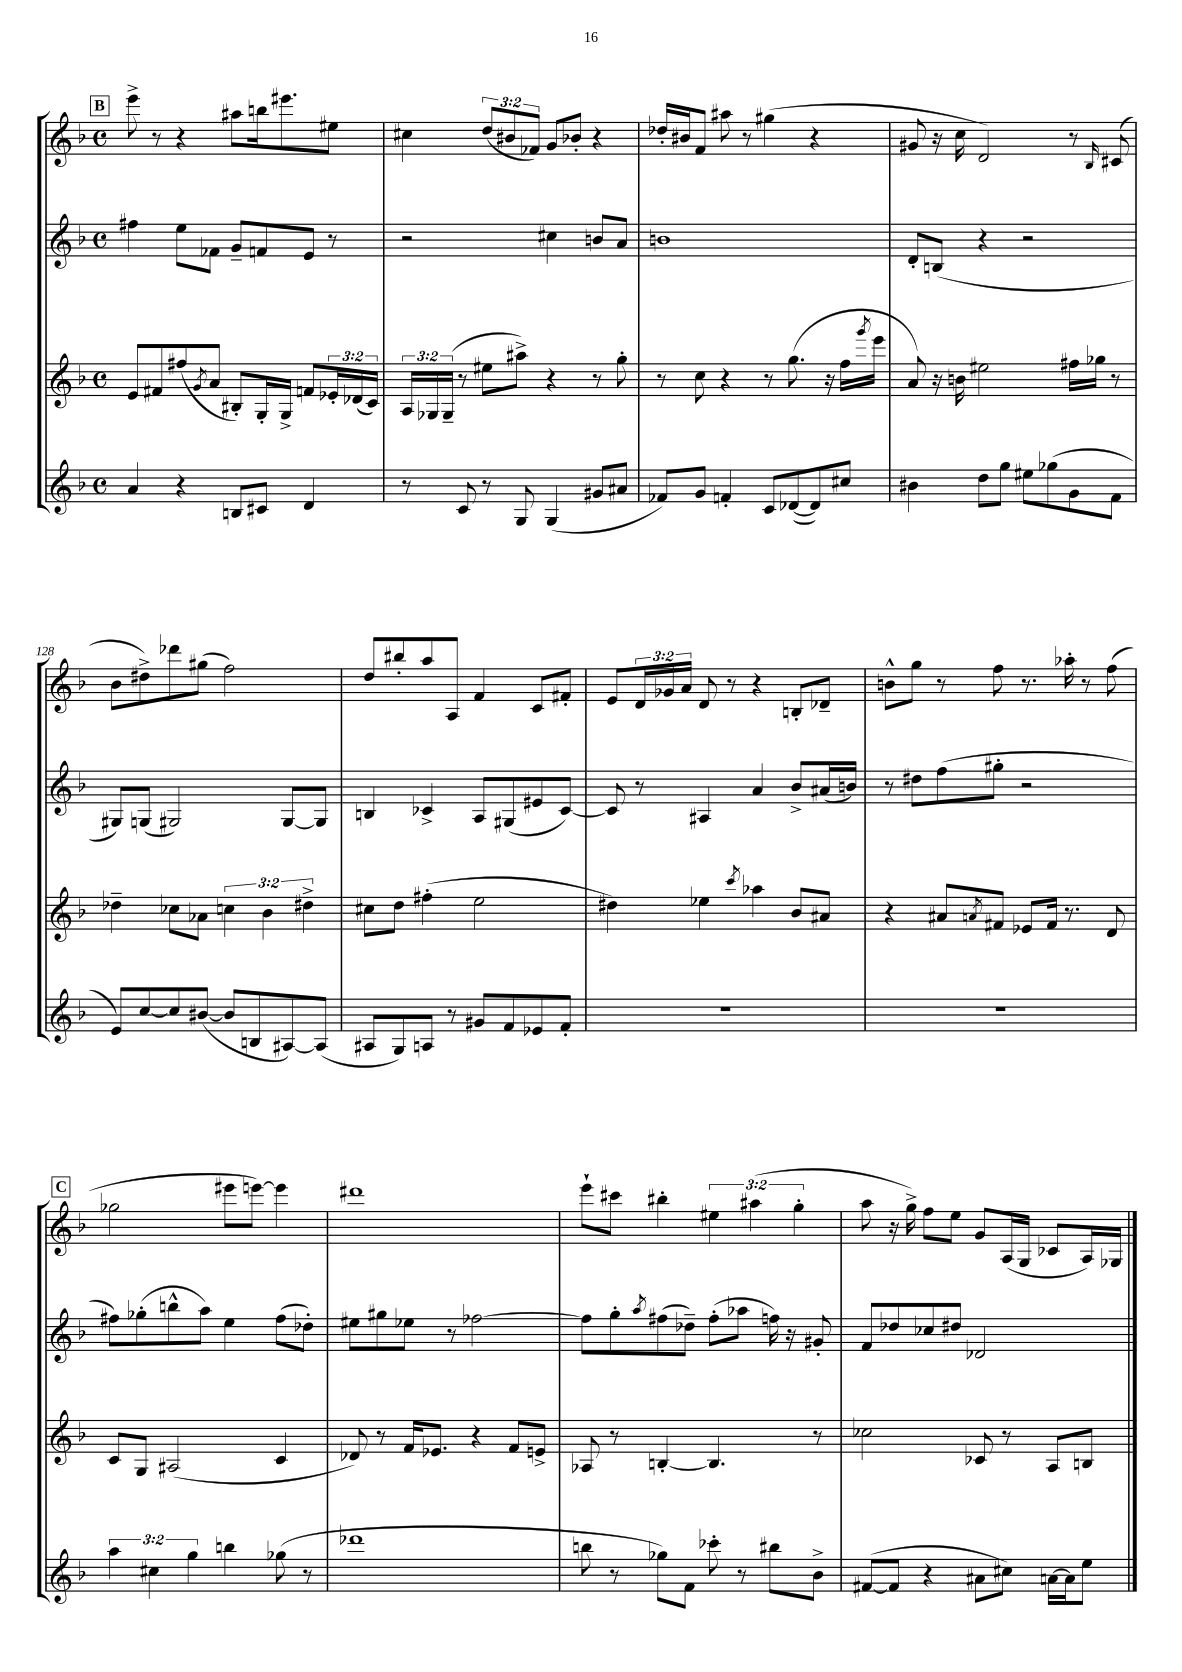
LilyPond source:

<<
\new StaffGroup <<
\new Staff = "s0" {
    \clef treble \key f \major \defaultTimeSignature \time 4/4 \override Staff.TupletNumber.text = #tuplet-number::calc-fraction-text
    \mark \markup { \box "B" } e'''8-> r8 r4 ais''8 b''16 eis'''8. eis''8 |
    cis''4 \tuplet 3/2 { d''8( bis'8 fes'8) } g'8 bes'8-. r4 |
    des''16-. bis'16 f'8 ais''8 r8 gis''4( r4 |
    gis'8 r16 c''16 d'2) r8 \grace { bes16 } cis'8( |
    bes'8 dis''8->) des'''8 gis''8( f''2) |
    d''8 bis''8-. a''8 a8 f'4 c'8 fis'8-. |
    e'8 \tuplet 3/2 { d'16 ges'16 a'16 } d'8 r8 r4 b8-. des'8-- |
    b'8-^ g''8 r8 f''8 r8. aes''16-. r8 f''8( |
    \mark \markup { \box "C" } ges''2 eis'''8 e'''8~) e'''4 |
    dis'''1 |
    e'''8-! cis'''8 bis''4-. \tuplet 3/2 { eis''4 ais''4( g''4-. } |
    a''8 r16 g''16->) f''8 e''8 g'8 a16( g16 ces'8 a16) ges16 \bar "|." |
}
\new Staff = "s1" {
    \clef treble \key f \major \defaultTimeSignature \time 4/4
    \mark \markup { \box "B" } fis''4 e''8 fes'8 g'8-- f'8 e'8 r8 |
    r2 cis''4 b'8 a'8 |
    b'1 |
    d'8-. b8( r4 r2 |
    gis8) g8( gis2) gis8~ gis8 |
    b4 ces'4-> a8 gis8( eis'8 ces'8~) |
    ces'8 r8 ais4 a'4 bes'8-> ais'16( b'16) |
    r8 dis''8 f''8( gis''8-. r2 |
    \mark \markup { \box "C" } fis''8) ges''8-.( b''8-^ a''8) e''4 fis''8( des''8-.) |
    eis''8 gis''8 ees''8 r8 fes''2~ |
    fes''8 g''8-. \acciaccatura { a''8 } fis''8( des''8--) fis''8-.( aes''8 f''16) r16 gis'8-. |
    f'8 des''8 ces''8 dis''8 des'2 \bar "|." |
}
\new Staff = "s2" {
    \clef treble \key f \major \defaultTimeSignature \time 4/4 \override Staff.TupletNumber.text = #tuplet-number::calc-fraction-text
    \mark \markup { \box "B" } e'8 fis'8 fis''8( \acciaccatura { g'8 } a'8 bis8-.) g16-. g16-> f'8 \tuplet 3/2 { ees'16-. des'16( c'16) } |
    \tuplet 3/2 { a16 ges16 ges16--( } r8 eis''8 ais''8->) r4 r8 g''8-. |
    r8 c''8 r4 r8 g''8.( r16 f''16 \acciaccatura { g'''8 } e'''16 |
    a'8) r16 b'16 eis''2 fis''16 ges''16 r8 |
    des''4-- ces''8 aes'8 \tuplet 3/2 { c''4 bes'4 dis''4-> } |
    cis''8 d''8 fis''4-.( e''2 |
    dis''4) ees''4 \acciaccatura { c'''8 } aes''4 bes'8 ais'8 |
    r4 ais'8 \acciaccatura { a'8 } fis'8 ees'8 fis'16 r8. d'8 |
    \mark \markup { \box "C" } c'8 g8 ais2( c'4 |
    des'8) r8 f'16 ees'8. r4 f'8 e'8-> |
    aes8 r8 b4~-. b4. r8 |
    ces''2 ces'8 r8 a8 b8 \bar "|." |
}
\new Staff = "s3" {
    \clef treble \key f \major \defaultTimeSignature \time 4/4 \override Staff.TupletNumber.text = #tuplet-number::calc-fraction-text
    \mark \markup { \box "B" } a'4 r4 b8 cis'8 d'4 |
    r8 c'8 r8 g8 g4( gis'8 ais'8 |
    fes'8) g'8 f'4-. c'8 des'8~( des'8) cis''8 |
    bis'4 d''8 g''8 eis''8 ges''8( g'8 f'8 |
    e'8) c''8~ c''8 bis'8~( bis'8 b8 ais8~) ais8( |
    ais8 g8) a8 r8 gis'8 f'8 ees'8 f'8-. |
    R1 |
    r1 |
    \mark \markup { \box "C" } \tuplet 3/2 { a''4 cis''4 g''4 } b''4 ges''8( r8 |
    des'''1 |
    b''8 r8 ges''8) f'8 ces'''8-. r8 bis''8 bes'8-> |
    fis'8~( fis'8 r4 ais'8 cis''8) a'16~ a'16 e''8 \bar "|." |
}
>>
>>
\layout { \context { \Score currentBarNumber = #124 } }
